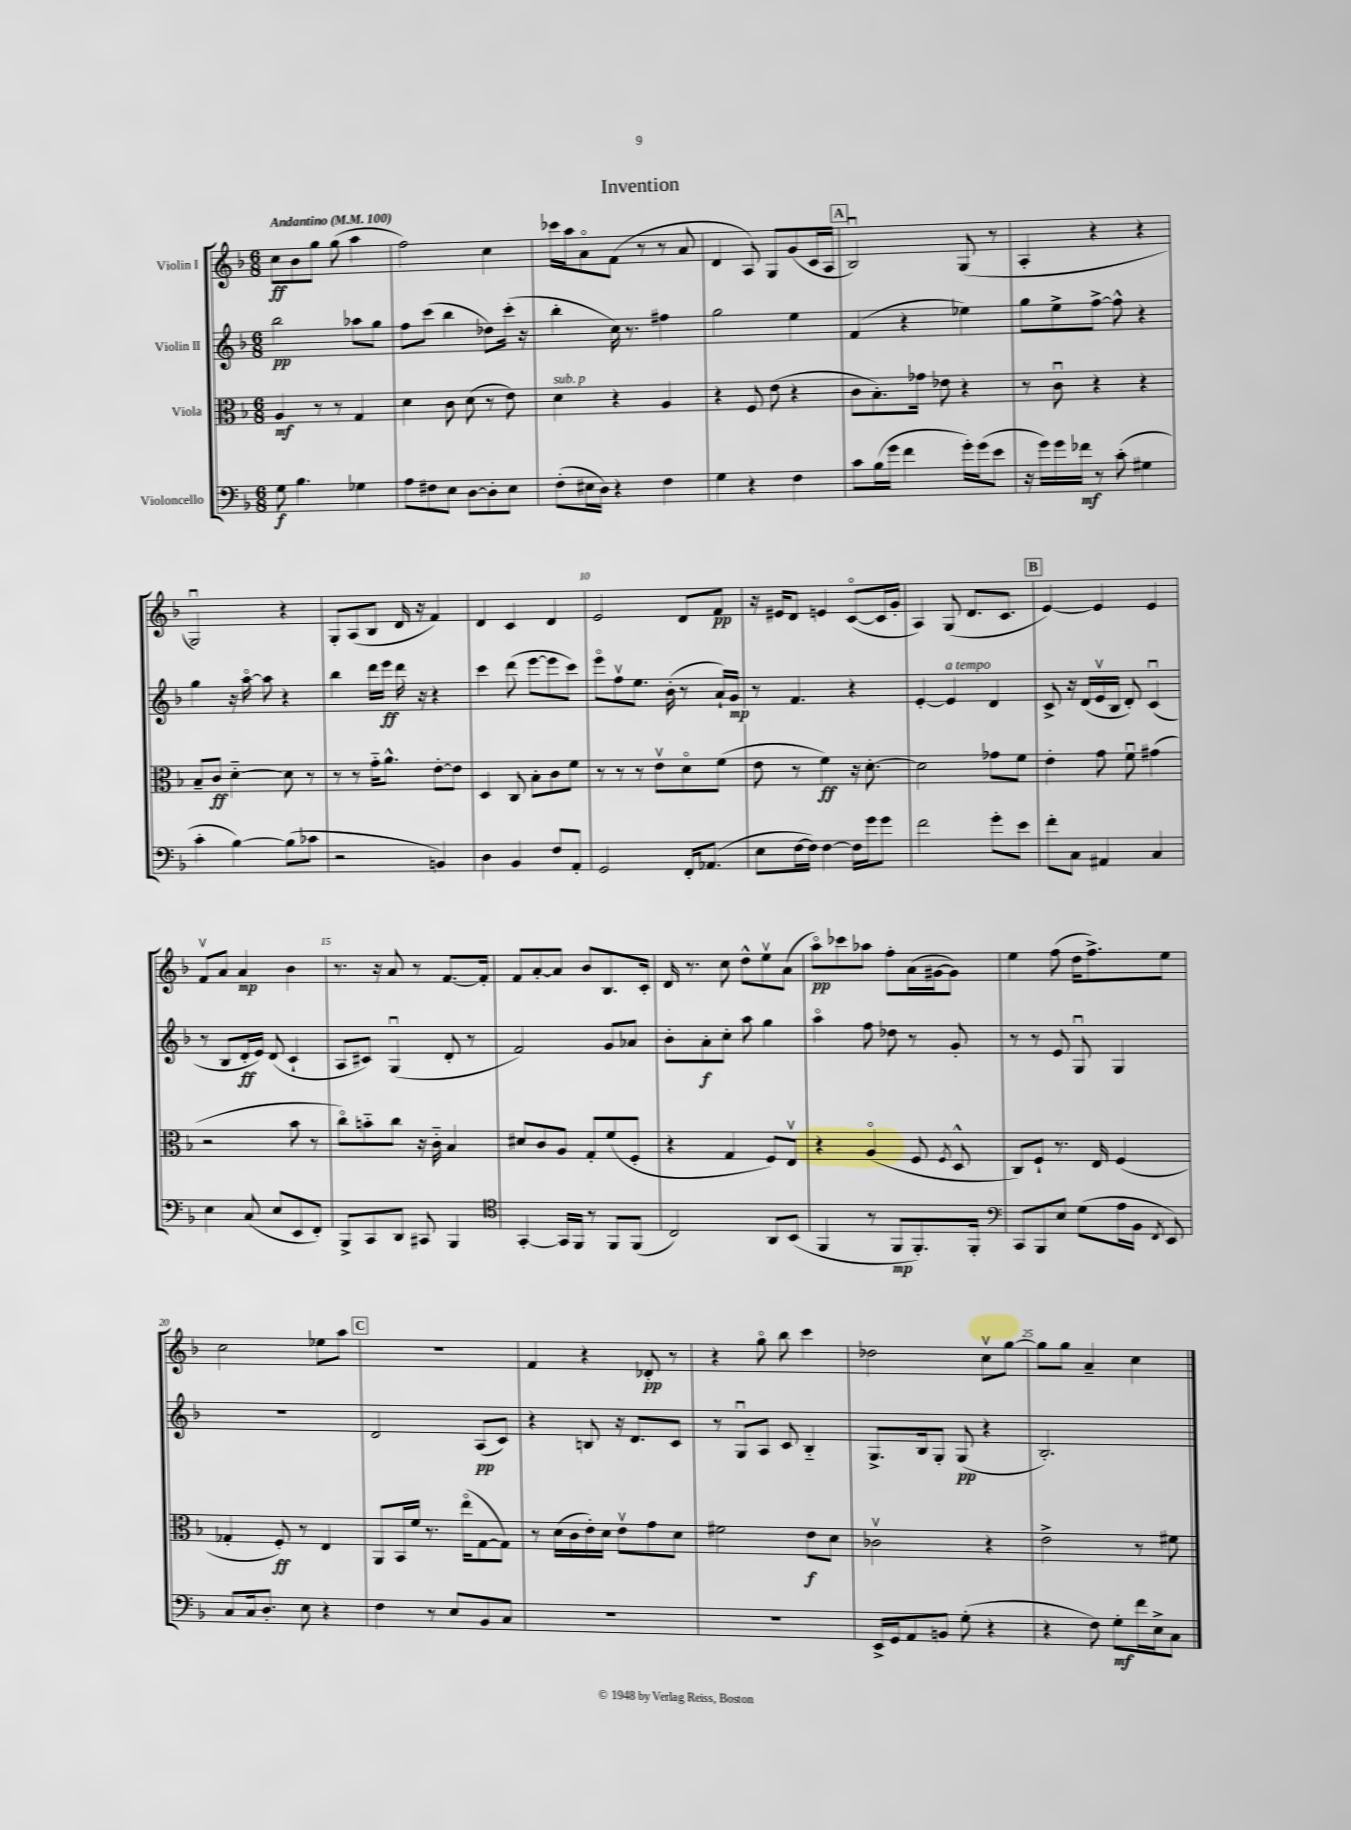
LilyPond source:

\header { title = "Invention" }
<<
\new StaffGroup <<
\new Staff = "s0" \with { instrumentName = "Violin I" } {
    \clef treble \key f \major \numericTimeSignature \time 6/8 \tempo "Andantino" 4 = 100
    \autoBeamOff c''8[\ff bes'8 g''8] g''8( a''4 |
    f''2) c''4 |
    ces'''16[ a''16 a'8\flageolet f'8]( r8 r8 a'8 |
    d'4 a8) g8[ g'8( c'16 a16] |
    \mark \markup { \box "A" } bes2\downbow) g8( r8 |
    a4-. r4 r4 |
    g2\downbow) r4 |
    g8[-. a8( bes8] d'16 r16 f'4) |
    d'4 c'4 d'4 |
    e'2 d'8[ f'8]\pp |
    r16 eis'16[ d'8] e'4 c'8[~\flageolet( c'16 g'16]-. |
    a4) g8( d'8.[ c'8.] |
    \mark \markup { \box "B" } e'4~) e'4 e'4 |
    f'8[\upbow a'8] a'4\mp bes'4 |
    r8. r16 a'8 r8 f'8.[~ f'16]-. |
    f'8[ a'8~-. a'8] bes'8[ bes8. c'16]-. |
    d'16 r8. c''8 d''8[-^ e''8\upbow a'8]( |
    a''8[\flageolet\pp) ces'''8 aes''8] f''8[-. a'16( gis'16~ gis'8]) |
    e''4 f''8( d''16[ f''8.->) e''8] |
    c''2 ees''8[ a''8] |
    \mark \markup { \box "C" } r2. |
    f'4 r4 des'8-.\pp r8 |
    r4 g''8\flageolet bes''8 c'''4 |
    des''2 c''8[\upbow g''8]~ |
    g''8[ g''8] a'4-- c''4 \bar "|." |
}
\new Staff = "s1" \with { instrumentName = "Violin II" } {
    \clef treble \key f \major \numericTimeSignature \time 6/8
    \autoBeamOff bes''2\pp aes''8[ g''8] |
    f''8[ c'''8]( bes''4 des''8[) c'''16]-.( r16 |
    bes''4-. c''16) r8. fis''4 |
    g''2 e''4 |
    \mark \markup { \box "A" } f'4( r4 ees''4) |
    g''8[ e''8-> f''8]~-> f''8-^ r4 |
    g''4 r16 a''16~\flageolet a''8 r4 |
    bes''4 d'''16[ e'''16]\ff d'''16 r16 r4 |
    c'''4 d'''8( e'''8[~ e'''8 c'''8]) |
    e'''8[\flageolet f''8\upbow e''8.] bes'16-.( r8 a'16[-!) g'16]\mp |
    r8 f'4. r4 |
    e'4~-. e'4^\markup { \italic "a tempo" } d'4 |
    \mark \markup { \box "B" } c'8-> r16 d'16[( e'16\upbow bes16] d'8-.) c'4\downbow( |
    r8 bes8[ d'16-.\ff e'16]) d'8( c'4-! |
    a8[ cis'8]) g4\downbow( d'8-. r8 |
    f'2) g'8[ aes'8] |
    bes'8[-. a'8-.\f c''8]-. a''8 g''4 |
    a''4\flageolet f''8 des''8 r8 g'8-. |
    r8 r8 e'8 g8\downbow g4 |
    R2. |
    \mark \markup { \box "C" } d'2 a8[\pp( c'8]) |
    r4 b8 r16 d'8.[ c'8] |
    r8 g8[\downbow a8] c'8 bes4-_ |
    g8.[-> bes16 g8]-. g8\pp( r4 |
    bes2.-.) \bar "|." |
}
\new Staff = "s2" \with { instrumentName = "Viola" } {
    \clef alto \key f \major \numericTimeSignature \time 6/8
    \autoBeamOff a4\mf r8 r8 g4 |
    d'4 c'8 d'8( r8 e'8) |
    d'4^\markup { \italic "sub. p" } r4 a4 |
    r4 f8 e'8( r4 |
    \mark \markup { \box "A" } c'8[ bes8.-.) ges'16] ees'8 r4 |
    r8 c'8\downbow r4 r4 |
    bes8[-- c'8]\ff d'4~-_ d'8 r8 |
    r8 r8 g'16[-_ a'8.]-^ e'8[~-. e'8] |
    d4 c8 bes8[-. c'8 f'8] |
    r8 r8 r8 e'8[\upbow d'8\flageolet f'8]( |
    e'8 r8 f'4\ff) r16 d'8.~-. |
    d'2 ges'8[ f'8] |
    \mark \markup { \box "B" } e'4-. g'8 f'8\downbow gis'4( |
    r2 bes'8 r8 |
    c''8[\flageolet) b'8-_ c''8] r16 c'16-_ bes4 |
    dis'8[ c'8 a8] g8[-. f'8( f8]-. |
    r4 g4 f8[) e8]\upbow |
    r4 a4\flageolet( f8 \acciaccatura { f8 } d8-^ |
    c8[) f8]-! r8. e16 f4( |
    ges4-. f8-.\ff) r8 e4 |
    \mark \markup { \box "C" } a,8[ bes,16 f'16] r8. e''16[\flageolet( g8~ g8]) |
    r8 d'16[( c'16 e'16-.) d'16] e'8[\upbow g'8 d'8] |
    fis'2 e'8[\f d'8] |
    ces'2\upbow r4 |
    e'2-> r8 fis'8 \bar "|." |
}
\new Staff = "s3" \with { instrumentName = "Violoncello" } {
    \clef bass \key f \major \numericTimeSignature \time 6/8
    \autoBeamOff g8\f bes4. ges4 |
    a8[ fis8 e8] d8[~ d8-. e8] |
    f8[-.( eis16 d16]) r4 f4 |
    g4 r4 f4 |
    \mark \markup { \box "A" } c'8[ bes16( g'16] f'4 g'16[-.) g'16( e'8] |
    r16 g'16[) g'16 fes'16]\mf r8 c'8-.( gis4 |
    c'4-. bes4~) bes8[( ces'8] |
    r2 b,4) |
    d4 bes,4 f8[ a,8]-. |
    g,2 f,16[-. aes,8.]( |
    e8[ f16~ f16]) f4~ f16[ g'16 g'8] |
    f'2 g'8[-. e'8] |
    \mark \markup { \box "B" } f'8[-. c8] ais,4 c4 |
    e4 c8( e8[ e,8 f,8]-.) |
    bes,,8[-> c,8 d,8] cis,8 bes,,4 |
    \clef tenor g,4~-. g,16[ f,16] r8 f,8[ f,8]( |
    c2) a,8[ bes,8]( |
    f,4 r8 f,8[\mp f,8.-.) f,16]-. |
    \clef bass c,8[ bes,,8 e8] g8[( a16 bes,16] \acciaccatura { f,8 } e,8) |
    c8[ c16 d8.]-. e8 r4 |
    \mark \markup { \box "C" } f4 r8 e8[ bes,8 c8] |
    R2. |
    R2. |
    e,16[-> g,16 a,8 b,8] g8-.( r4 |
    r4 f8) g8[-.\mf f'16 e16-> c8] \bar "|." |
}
>>
>>
\layout { \context { \Score \override BarNumber.break-visibility = ##(#f #t #t) barNumberVisibility = #(every-nth-bar-number-visible 5) } }
